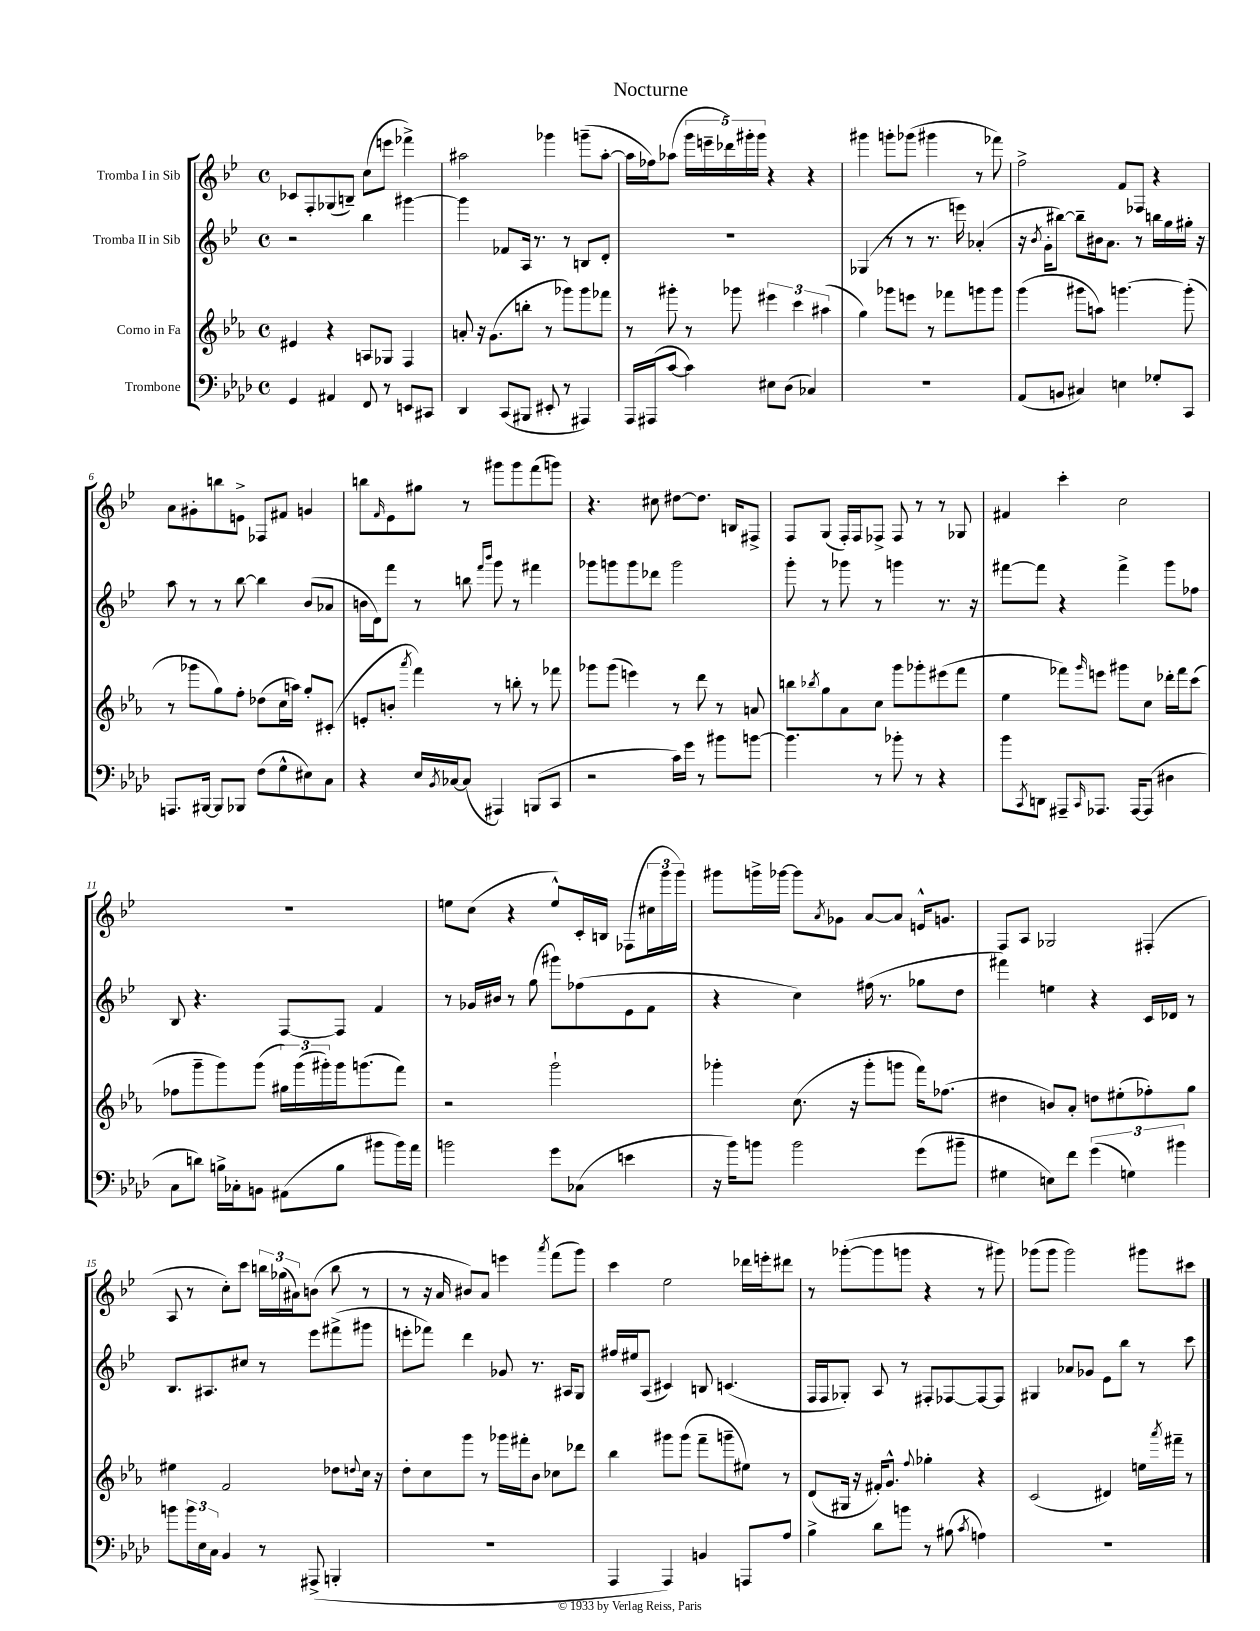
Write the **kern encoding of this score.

**kern	**kern	**kern	**kern
*staff4	*staff3	*staff2	*staff1
*clefF4	*clefG2	*clefG2	*clefG2
*k[b-e-a-d-]	*k[b-e-a-]	*k[b-e-]	*k[b-e-]
*M4/4	*M4/4	*M4/4	*M4/4
*met(c)	*met(c)	*met(c)	*met(c)
4GG	4e#	2r	8c-
.	.	.	8F'
4AA#	4r	.	(8G-
.	.	.	8B~)
8FF	8A	4bb-	(8cc
8r	8G-	.	8eee
8EE	4F	[4ggg#	4fff-^)
8CC#	.	.	.
=	=	=	=
4DD-	8a'	4ggg#]	2aa#
.	16r	.	.
.	(8.g	.	.
(8CC	.	8f-	.
8BBB#	8bb'	16A	.
.	.	8.r	.
8EE#'	8r	.	4ggg-
8r	8ggg-)	8r	.
4AAA#)	8ggg-	8B	(8ggg~
.	8fff-	8d'	[8aa#'
=	=	=	=
16AAA-	8r	1r	16aa#]
(16AAA#	.	.	16ff-)
[8c	8ggg#'	.	(8aa-
4c])	8r	.	20ggg
.	.	.	20eee~
.	.	.	20ddd-)
.	8ggg-	.	.
.	.	.	20ggg#'
.	.	.	20ggg#
8E#	6eee#	.	4r
(8D-	.	.	.
.	6ccc	.	.
4C-)	.	.	4r
.	(6aa#	.	.
=	=	=	=
1r	4gg)	(4G-	4ggg#
.	8ggg-	8r	8ggg'
.	8eee	8r	(8ggg-
.	8r	8.r	4ggg#
.	8fff-	.	.
.	.	16eee)	.
.	8ggg	(4a-'	8r
.	8ggg	.	8fff-)
=	=	=	=
(8AA-	(4ggg	16r	2ff^
.	.	8qb-	.
.	.	16g'	.
8BB	.	[8bb#)	.
4C#)	8ggg#	8bb#~]	.
.	8aa)	16b#	.
.	.	8.a	.
4E	[4.ggg	.	8f
.	.	8r	8F-
8G-'	.	16bb	4r
.	.	16gg	.
8CC	(8ggg']	16gg#'	.
.	.	16r	.
=	=	=	=
8.AAA	8r	8aa	8a
.	8ggg-	8r	8g#'
[16BBB#	.	.	.
8BBB#]	8gg)	8r	8bb
8BBB-	8ff'	[8bb-	8e^
(8F	(8dd-	4bb-]	8F-
8G^^	16cc	.	8f#
.	16aa)	.	.
8E#)	8gg'	(8b-	4g
8C	(8c#'	8a-	.
=	=	=	=
4r	8e'	16b	8bb
.	.	16d)	.
.	.	.	16qqf
.	8b'	8fff	8e-
.	8qaaa-	.	.
16E-	4fff)	8r	8gg#
8qBB-	.	.	.
[16C-	.	.	.
(8C-]	.	8bb	8r
.	.	16qqfff	.
.	.	16qqbbb-	.
4AAA#)	8r	8ggg	8ggg#
.	8bb'	8r	8ggg#
(8BBB	8r	4fff#	(8fff
8CC	8fff-	.	8ggg)
=	=	=	=
2r	8ggg-	8ggg-	4.r
.	(8ggg-	8ggg	.
.	4eee)	8ggg	.
.	.	8ddd-	8cc#
16c)	8r	2ggg	[8dd#
16g	.	.	.
8r	8ddd	.	8.dd#]
8b#	8r	.	.
.	.	.	16B
[8b	8a	.	8F#^
=	=	=	=
4.b]	8bb	8ggg'	8F
.	8qbb-	.	.
.	8gg	8r	(8G
.	8a-	8ggg-	16F')
.	.	.	16F
8r	8cc	8r	8F-^
8b-'	8ggg	4ggg	8F-
8r	8ggg-'	.	8r
4r	(8eee#	8.r	8r
.	8fff	.	8G-
.	.	16r	.
=	=	=	=
8b-	4ee-	[8fff#	4f#
8qCC	.	.	.
8DD	.	8fff#]	.
8AAA#~	8fff-)	4r	4ccc'
16qqCC	16qqggg	.	.
8.AAA-	8eee	.	.
.	8ggg#	4fff#^	2cc
[16AAA-	.	.	.
(8AAA-]	8cc	.	.
4D#	16ddd-'	8ggg	.
.	16fff-	.	.
.	(8ccc	8ff-	.
=	=	=	=
8C	8ff-	8B-	1r
8d)	8ggg~	4.r	.
16B^	8ggg)	.	.
16C-'	.	.	.
8BB	(8ggg	.	.
(8AA#	24gg#)	[8F	.
.	(24ggg	.	.
.	24ggg#')	.	.
8B	16ggg#	8F]	.
.	(8.ggg	.	.
8b#	.	4f	.
16b#)	8fff)	.	.
16a-	.	.	.
=	=	=	=
2b	2r	8r	8ee
.	.	16g-	(8cc
.	.	16b#	.
.	.	8r	4r
.	.	(8gg	.
8g	2ggg`	8ggg#)	8ee^^)
(8C-	.	(8ff-	16c'
.	.	.	16B
4e	.	8e-	(8F-
.	.	8f	24cc#
.	.	.	24ggg
.	.	.	24ggg)
=	=	=	=
16r	4ggg-'	4r	8ggg#
16b-)	.	.	.
8b	.	.	16ggg^
.	.	.	[16ggg-
2b	(8.cc	4cc)	8ggg-]
.	.	.	8qa
.	.	.	8g-
.	16r	.	.
.	8ggg-'	(16ff#	[8a
.	.	8.r	.
.	8ggg	.	8a]
(8g	16fff)	8gg-	16e^^
.	(8.ff-	.	8.g
8b#~	.	8dd	.
=	=	=	=
4G#	4dd#	4fff#)	8F
.	.	.	8A
8E)	8b)	4ee	2G-
8f	8a-'	.	.
(6g	8dd	4r	.
.	(8ee#'	.	.
6G)	.	.	.
.	8ff-')	16c	(4F#'
.	.	16d-	.
6b#	.	.	.
.	8gg	8r	.
=	=	=	=
8b	4ee#	8.B-	8A
24b	.	.	8r
24E-	.	.	.
.	.	8.A#	.
24C	.	.	.
4BB-	2f	.	8cc')
.	.	8cc#	8ccc
8r	.	8r	24bb
.	.	.	(24gg-
.	.	.	24a#)
(8AAA#^	.	8eee-	(8b
4BBB'	8dd-	(8fff#^	8bb
.	8qqdd	.	.
.	16cc	8ggg#	8r
.	16r	.	.
=	=	=	=
1r	8dd'	8eee'	8r
.	8cc	8fff-)	16r
.	.	.	16a
.	8ggg	4ddd	8b#)
.	8r	.	8a
.	16ggg-	8g-	4eee
.	16fff#'	.	.
.	8b-	8.r	.
.	.	.	8qaaa
.	8cc-	.	(8fff
.	.	16A#	.
.	8ddd-	8G	8ggg)
=	=	=	=
4AAA-	4bb-	16ff#	4ccc
.	.	16ee#	.
.	.	(8A	.
4AAA-)	8ggg#	4c#)	2ee-
.	(8ggg#	.	.
4BB	8fff~	8B	.
.	8ggg~	(4.c	.
8AAA	8ee#)	.	16ddd-
.	.	.	16eee'
8A-	8r	.	8ddd#
=	=	=	=
4B-^	(8d	16F	8r
.	.	16F	.
.	16G#	8G-')	([8ggg-'
.	16r	.	.
8d-	16f#')	8A	8ggg-]
.	8.g^^	.	.
8b	.	8r	8ggg
.	8qqff	.	.
8r	4gg-'	8F#'	4r
(8B#	.	[8F-	.
8qc	.	.	.
4A)	4r	8F-_	8r
.	.	8F-]	8ggg#)
=	=	=	=
1r	(2c	4G#	(8ggg-
.	.	.	8ggg-
.	.	8a-	2ggg-)
.	.	8g-	.
.	4d#)	8e-	.
.	.	8bb-	.
.	16ee	8r	8ggg#
.	8qaaa-	.	.
.	16fff#~	.	.
.	8r	8ccc	8ccc#
==	==	==	==
*-	*-	*-	*-
